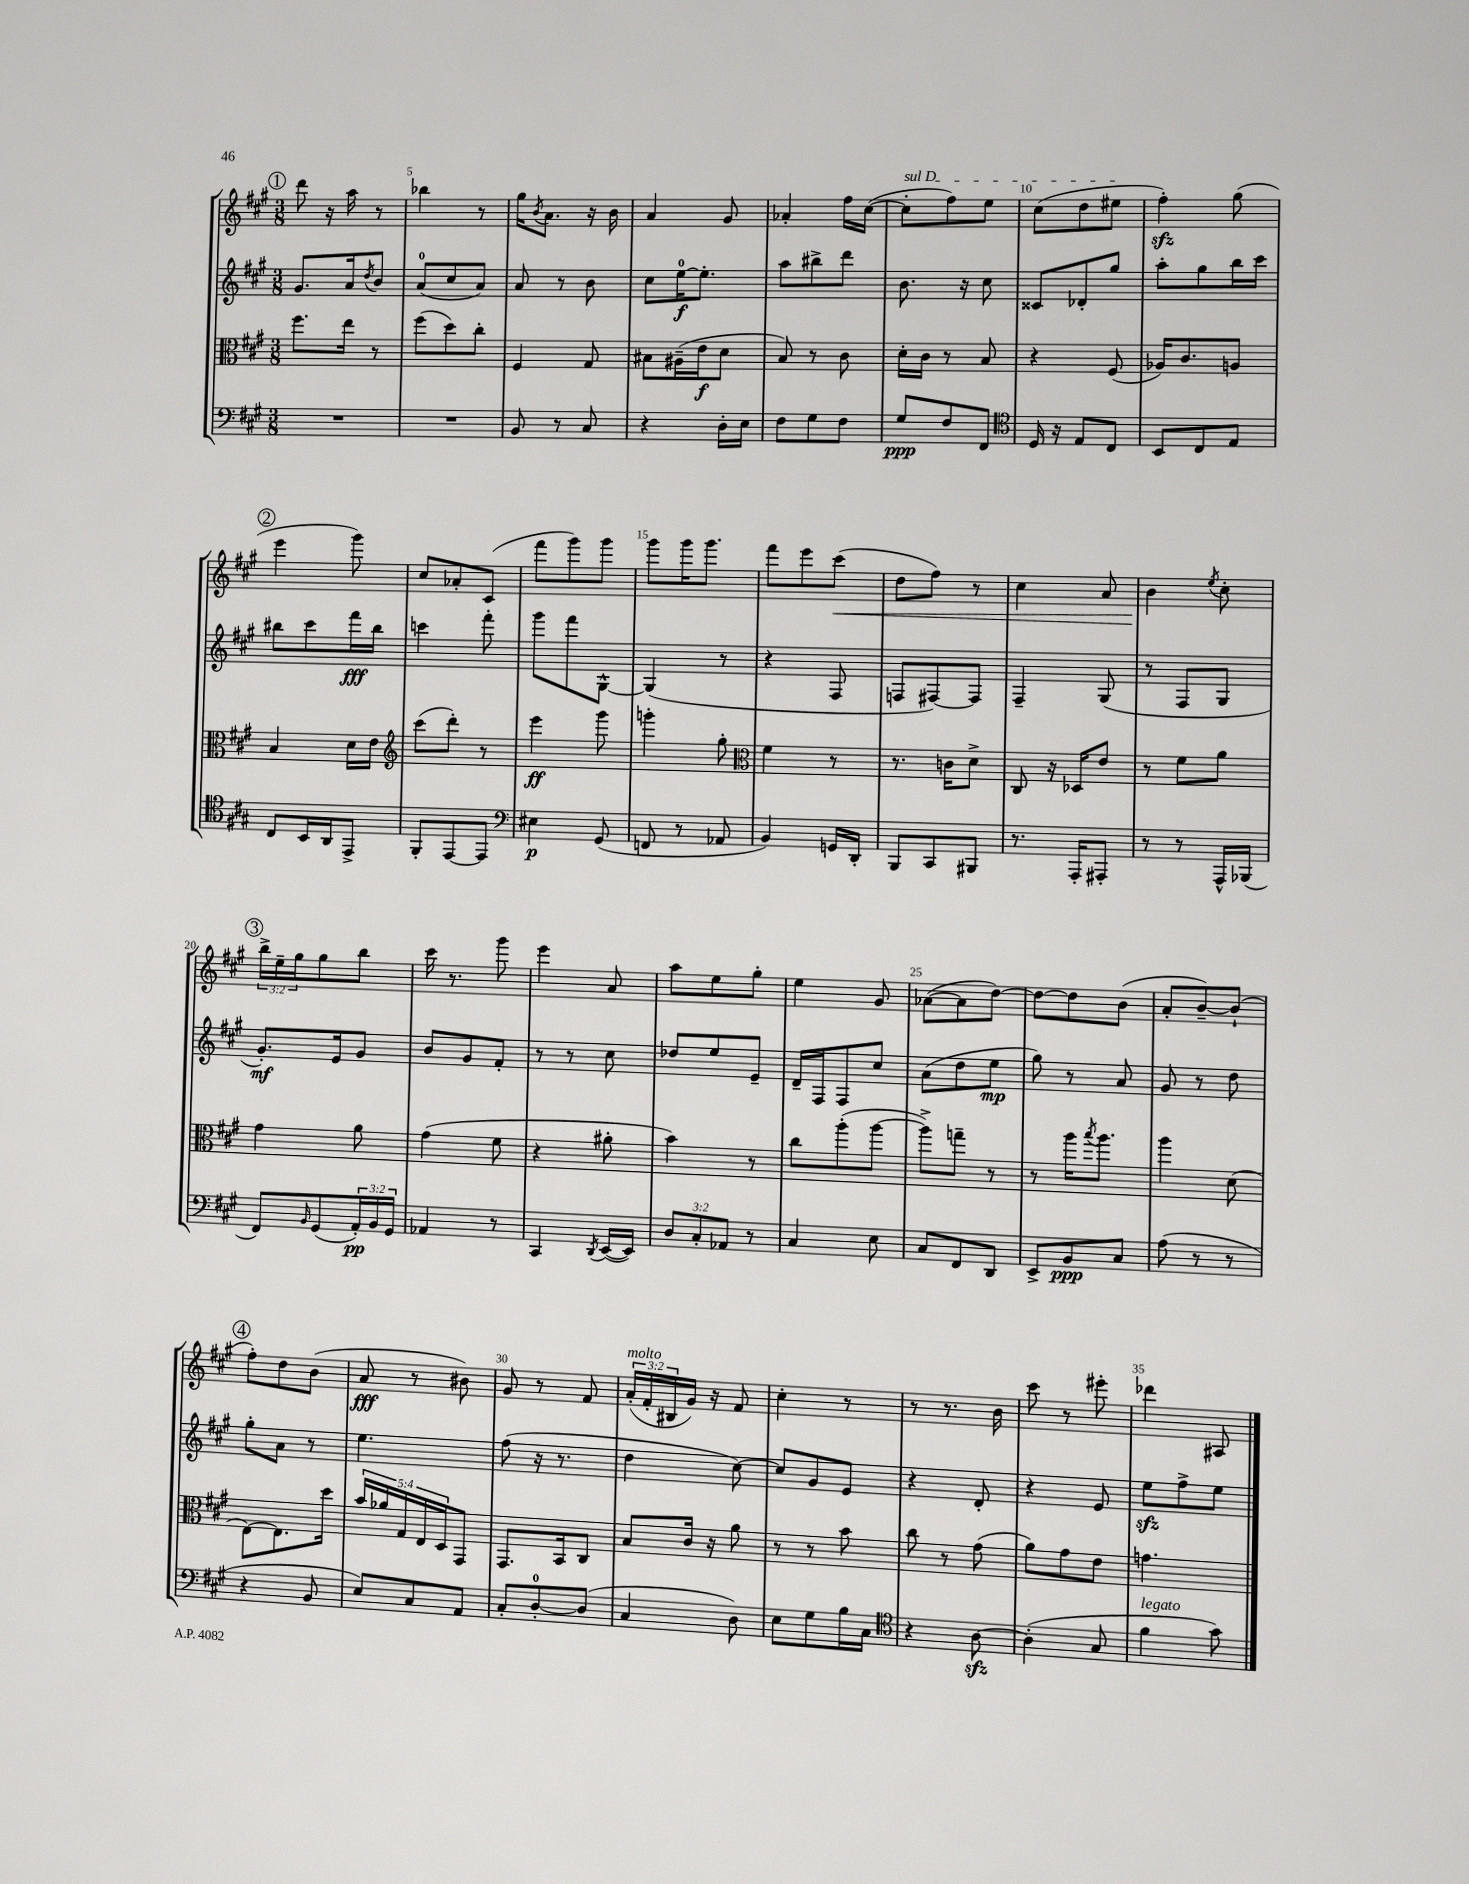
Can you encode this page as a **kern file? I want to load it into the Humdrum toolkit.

**kern	**kern	**kern	**kern
*staff4	*staff3	*staff2	*staff1
*clefF4	*clefC3	*clefG2	*clefG2
*k[f#c#g#]	*k[f#c#g#]	*k[f#c#g#]	*k[f#c#g#]
*M3/8	*M3/8	*M3/8	*M3/8
4.r	8.ff#	8.g#	8ddd
.	.	.	16r
.	16ee	16a	16aa
.	.	8qdd	.
.	8r	8b	8r
=	=	=	=
4.r	(8ff#	(8a	4bb-
.	8dd)	8cc#	.
.	8cc#'	8a)	8r
=	=	=	=
8BB	4F#	8a	16gg#
.	.	.	8qb
.	.	.	8.a
8r	.	8r	.
8C#	8G#	8b	16r
.	.	.	16b
=	=	=	=
4r	8B#	8cc#	4a
.	(16A#~	[16ee	.
.	16e	8.ee']	.
16D'	8d	.	8g#
16E	.	.	.
=	=	=	=
8F#	8B)	8aa	4a-'
8G#	8r	8bb#^	.
8F#	8c#	8ddd	16ff#
.	.	.	([16cc#
=	=	=	=
8G#	16d'	8.b	8cc#']
.	16c#	.	.
8F#	8r	.	8ff#)
.	.	16r	.
8FF#	8B	8cc#	8ee
=	=	=	=
*clefC4	*	*	*
16D	4r	8c##	(8cc#
16r	.	.	.
8E	.	8d-'	8dd
8C#	(8F#	8gg#	8ee#
=	=	=	=
8BB	16A-)	8aa'	4ff#')
.	8.c#	.	.
8C#	.	8gg#	.
8E	8A	16bb	(8gg#
.	.	16ccc#	.
=	=	=	=
8C#	4B	8bb#	4eee
16BB	.	8ccc#	.
16AA	.	.	.
8EE^	16d	16fff#	8ggg#)
.	16e	16bb#	.
=	=	=	=
*	*clefG2	*	*
8FF#'	(8ccc#	4ccc	8cc#
[8EE	8ddd')	.	8a-'
8EE]	8r	8fff#'	(8c#
=	=	=	=
*clefF4	*	*	*
4E#	4eee	8ggg#	8fff#
.	.	8fff#	8ggg#)
(8GG#	8ggg#	[8G#^^	8ggg#
=	=	=	=
8FF	4ggg'	(4G#]	8ggg#
8r	.	.	16ggg#
.	.	.	8.ggg#
8AA-	8gg#'	8r	.
=	=	=	=
*	*clefC3	*	*
4BB)	4f#	4r	8fff#
.	.	.	8eee
16GG	8r	8F#	(8ccc#
16DD'	.	.	.
=	=	=	=
8BBB	8.r	8F	8dd
8CC#	.	[8F#)	8ff#)
.	16c	.	.
8BBB#	8d^	8F#]	8r
=	=	=	=
8.r	8C#	4F#~	4cc#
.	16r	.	.
16AAA'	16D-	.	.
8AAA#'	8e	(8G#	8a
=	=	=	=
8r	8r	8r	4b
8r	8f#	8F#	.
.	.	.	8qee
16AAA^^	8a	8G#	8cc#'
(16BBB-	.	.	.
=	=	=	=
8FF#)	4g#	8.g#')	24bb^
.	.	.	24ee~
.	.	.	24gg#
16qqBB	.	.	.
(8GG#	.	.	8gg#
.	.	16e	.
24AA')	8a	8g#	8bb
24BB	.	.	.
24GG#	.	.	.
=	=	=	=
4AA-	(4g#	8b	16ccc#
.	.	.	8.r
.	.	8g#	.
8r	8f#	8f#'	8ggg#
=	=	=	=
4CC#	4r	8r	4eee
.	.	8r	.
8qDD	.	.	.
([16EE	8a#'	8cc#	8a
16EE])	.	.	.
=	=	=	=
12D	4b)	8dd-	8aa
12C#'	.	.	.
.	.	8ee	8ee
12AA-	.	.	.
8r	8r	8e~	8gg#'
=	=	=	=
4C#	8cc#	16d~	4ee
.	.	16F#	.
.	(8aa'	8F#	.
8E	[8aa	8cc#	8g#
=	=	=	=
8C#	8aa^])	(8a	([8a-
8FF#	8gg~	8dd	8a-]
8DD	8r	8ee	[8dd)
=	=	=	=
8EE^	8r	8gg#)	8dd_
8BB	16aa	8r	8dd]
.	8qbb	.	.
.	8.aa	.	.
8C#	.	8a	(8b
=	=	=	=
(8A	4aa	8g#	8a'
8r	.	8r	[8b~)
8r	(8d	8dd	(8b`]
=	=	=	=
4r	[8E)	8gg#'	8ff#')
.	8.E]	8a	8dd
8BB	.	8r	(8b
.	16dd	.	.
=	=	=	=
8E)	20b	4.ee	8a
.	20a-	.	.
.	20G#	.	.
8C#	.	.	8r
.	20E	.	.
.	20D	.	.
8AA	8GG#	.	8b#)
=	=	=	=
8C#'	8.GG#	(8ff#	8g#
[8D'	.	16r	8r
.	16BB	8.r	.
(8D]	8C#	.	8f#
=	=	=	=
4C#	8B	4dd	(24a'
.	.	.	24f#'
.	.	.	24B#
.	16c#	.	16g#)
.	16r	.	16r
8D)	8a	[8cc#)	8f#
=	=	=	=
8E	8r	8cc#]	4cc#'
8G#	8r	8g#	.
16B	8b	8e	8r
16C#	.	.	.
=	=	=	=
*clefC4	*	*	*
4r	8cc#	4r	8r
.	8r	.	8.r
[8A	(8g#	8d'	.
.	.	.	16b
=	=	=	=
(4A']	8a)	4r	8ccc#
.	8g#	.	8r
8G#	8e	8e	8eee#'
=	=	=	=
4f#	4.g	8ee	4ddd-
.	.	8ff#^	.
8g#)	.	8ee	8A#
==	==	==	==
*-	*-	*-	*-
